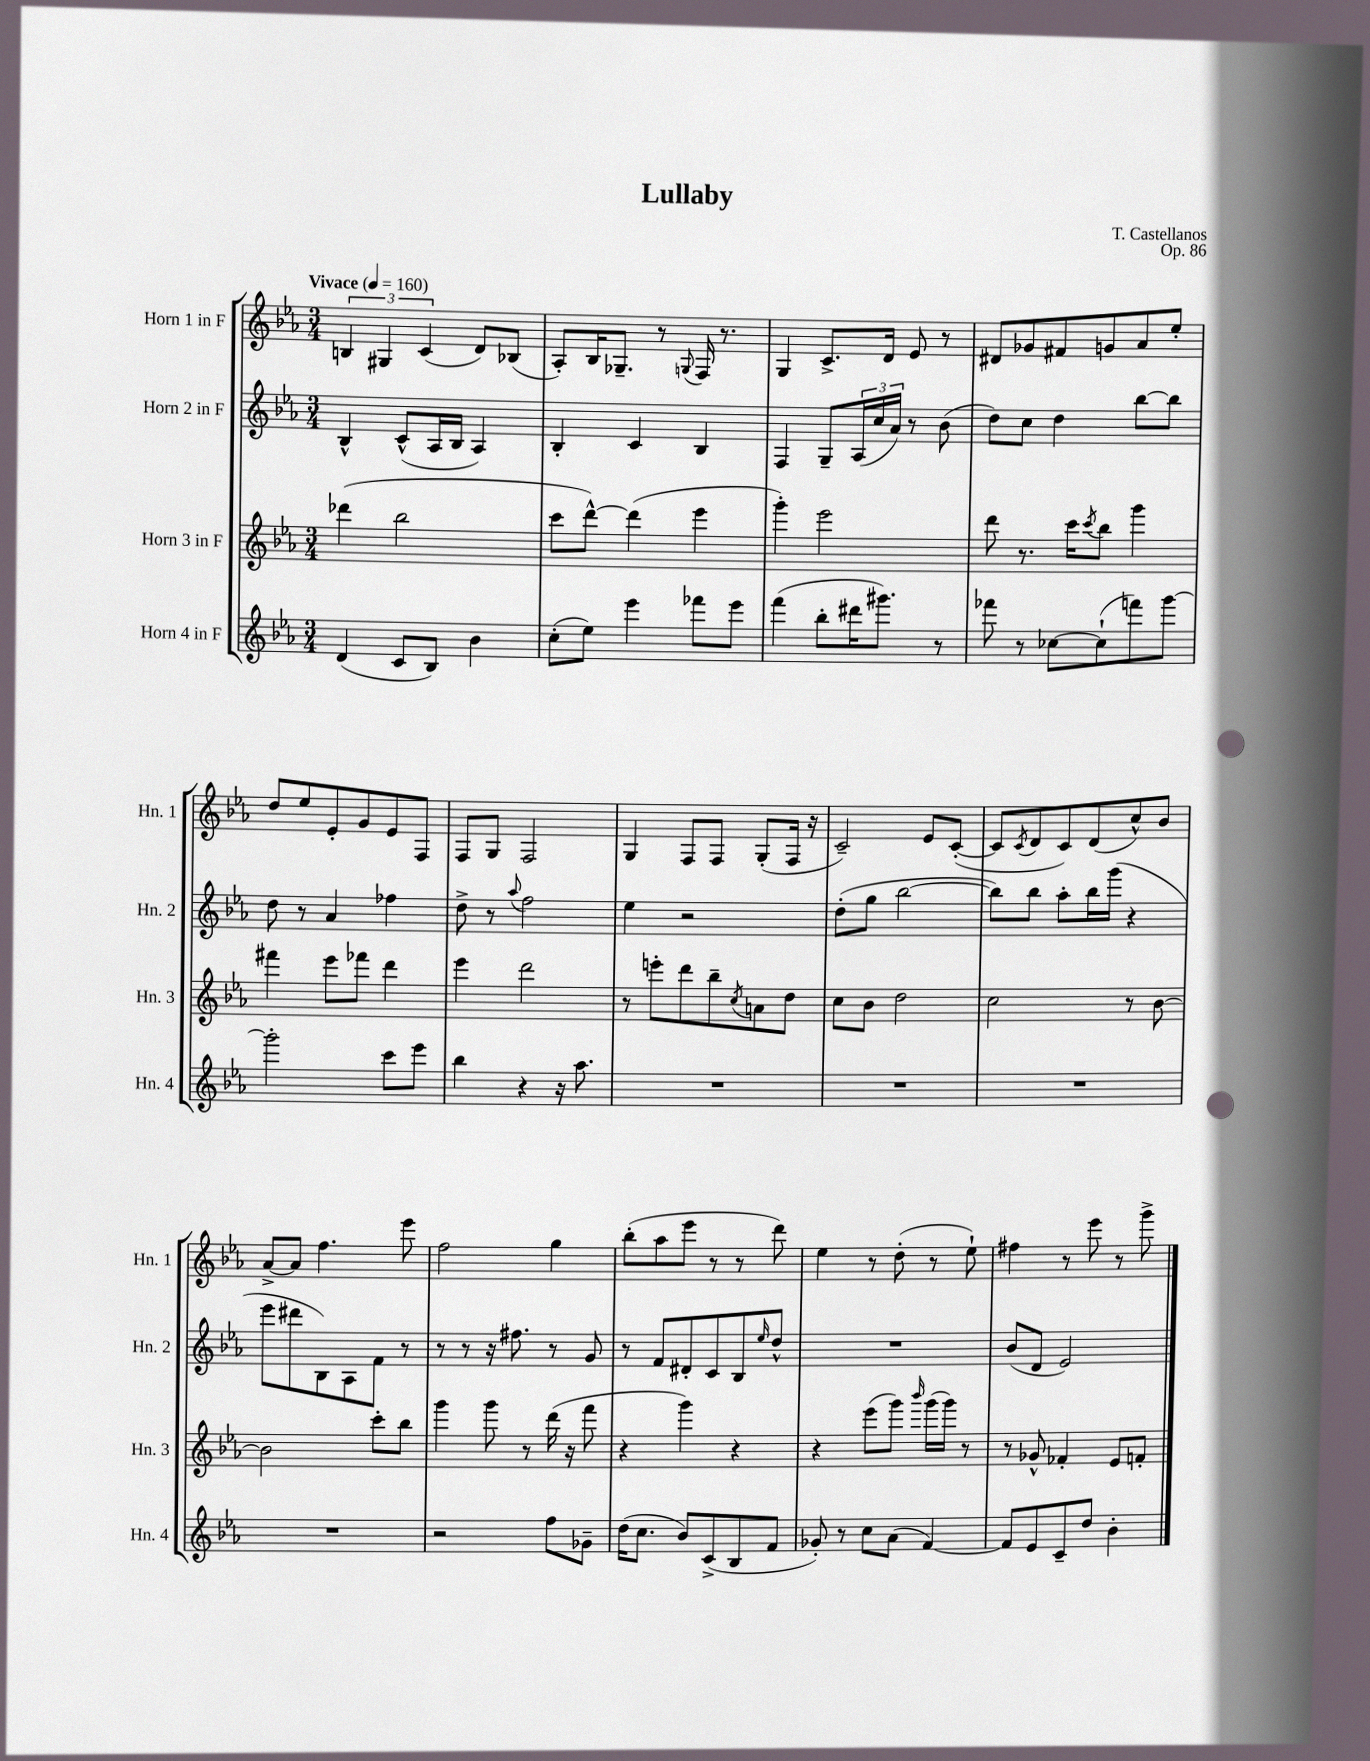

**kern	**kern	**kern	**kern
*part4	*part3	*part2	*part1
*staff4	*staff3	*staff2	*staff1
*I"Horn 4 in F	*I"Horn 3 in F	*I"Horn 2 in F	*I"Horn 1 in F
*I'Hn. 4	*I'Hn. 3	*I'Hn. 2	*I'Hn. 1
*clefG2	*clefG2	*clefG2	*clefG2
*k[b-e-a-]	*k[b-e-a-]	*k[b-e-a-]	*k[b-e-a-]
*M3/4	*M3/4	*M3/4	*M3/4
*MM160	*MM160	*MM160	*MM160
=1	=1	=1	=1
!	!	!	!LO:TX:a:B:t=Vivace
(4d/	(4ddd-X\	4B-^^/	6Bn/
.	.	.	6G#X/
8c/L	2bb-\	(8c^^/L	.
.	.	.	(6c/
8B-/J)	.	16A-/L	.
.	.	16B-/JJ	.
4b-\	.	4A-/)	8d/L)
.	.	.	(8B-X/J
=2	=2	=2	=2
(8cc'\L	8ccc\L	4B-'/	8A-'/L)
8ee-\J)	[8ddd^^\J)	.	16B-/K
.	.	.	8.G-X~/J
4eee-\	(4ddd\]	4c/	.
.	.	.	8r
.	.	.	8qqGn/
8fff-X\L	4eee-\	4B-/	16F/
.	.	.	8.r
8eee-\J	.	.	.
=3	=3	=3	=3
(4fff\	4ggg'\)	4F/	4G/
8bb-'\L	2eee-\	8G~/L	8.c^/L
16ddd#X\K	.	(24A-/L	.
.	.	24cc/	.
8.ggg#X\J)	.	.	16d/Jk
.	.	24a-/JJ)	.
.	.	8r	8e-/
8r	.	(8b-\	8r
=4	=4	=4	=4
8fff-X\	8ddd\	8dd\L)	8d#X/L
8r	8.r	8cc\J	8g-X/
[8cc-X\L	.	4dd\	8f#X/
.	16ccc\KL	.	.
.	8qccc/	.	.
(8cc-`\]	8bb-\J	.	8gn/
8fffn\)	4ggg\	[8bb-\L	8a-/
[8ggg\J	.	8bb-\J]	8ee-'/J
!!LO:LB:g=z
=5	=5	=5	=5
2ggg'\]	4fff#X\	8dd\	8dd/L
.	.	8r	8ee-/
.	8eee-\L	4a-/	8e-'/
.	8fff-X\J	.	8g/
8ccc\L	4ddd\	4ff-X\	8e-/
8eee-\J	.	.	8F/J
=6	=6	=6	=6
4bb-\	4eee-\	8dd^\	8F/L
.	.	8r	8G/J
.	.	8qqaa-/	.
4r	2ddd\	2ff\	2F/
16r	.	.	.
8.aa-\	.	.	.
=7	=7	=7	=7
2.r	8r	4ee-\	4G/
.	8eeen'\L	.	.
.	8ddd\	2r	8F/L
.	8bb-~\	.	8F/J
.	8qcc/	.	.
.	8an\	.	(8G'/L
.	8dd\J	.	16F/Jk
.	.	.	16r
=8	=8	=8	=8
2.r	8cc\L	(8dd'\L	2c~/)
.	8b-\J	8gg\J	.
.	2dd\	[2bb-\	.
.	.	.	8e-/L
.	.	.	([8c'/J
=9	=9	=9	=9
2.r	2cc\	8bb-\L])	8c/L]
.	.	.	8qc/
.	.	8bb-\J	8d/
.	.	8aa-'\L	8c/)
.	.	16bb-\L	(8d/
.	.	(16ggg\JJ	.
.	8r	4r	8cc^^/)
.	[8b-\	.	8b-/J
!!LO:LB:g=z
=10	=10	=10	=10
2.r	2b-\]	8eee-\L	[8a-^/L
.	.	8ddd#X\	8a-/J]
.	.	8B-\)	4.ff\
.	.	8A-\	.
.	8ccc'\L	8f\J	.
.	8bb-\J	8r	8eee-\
=11	=11	=11	=11
2r	4ggg\	8r	2ff\
.	.	8r	.
.	8ggg\	16r	.
.	.	8.ff#X\	.
.	8r	.	.
8ff\L	(16ddd\	8r	4gg\
.	16r	.	.
8g-X~\J	8fff\	8g/	.
=12	=12	=12	=12
(16dd\KL	4r	8r	(8bb-'\L
8.cc\J	.	.	.
.	.	8f/L	8aa-\
8b-/L)	4ggg\)	8d#X'/	8eee-\J
(8c^/	.	8c/	8r
8B-/	4r	8B-/	8r
.	.	16qqee-/	.
8f/J	.	8dd^^/J	8ddd\)
=13	=13	=13	=13
8g-X'/)	4r	2.r	4ee-\
8r	.	.	.
8cc\L	(8eee-\L	.	8r
(8a-\J	8ggg\J)	.	(8dd'\
.	16qqbbb-/	.	.
[4f/)	(16ggg\LL	.	8r
.	16ggg\JJ)	.	.
.	8r	.	8ee-`\)
=14	=14	=14	=14
8f/L]	8r	(8b-/L	4ff#X\
8e-/	8g-X^^/	8d/J	.
8c~/	4f-X'/	2e-/)	8r
8dd/J	.	.	8eee-\
4b-'\	8e-/L	.	8r
.	8fn'/J	.	8ggg^\
==	==	==	==
*-	*-	*-	*-
